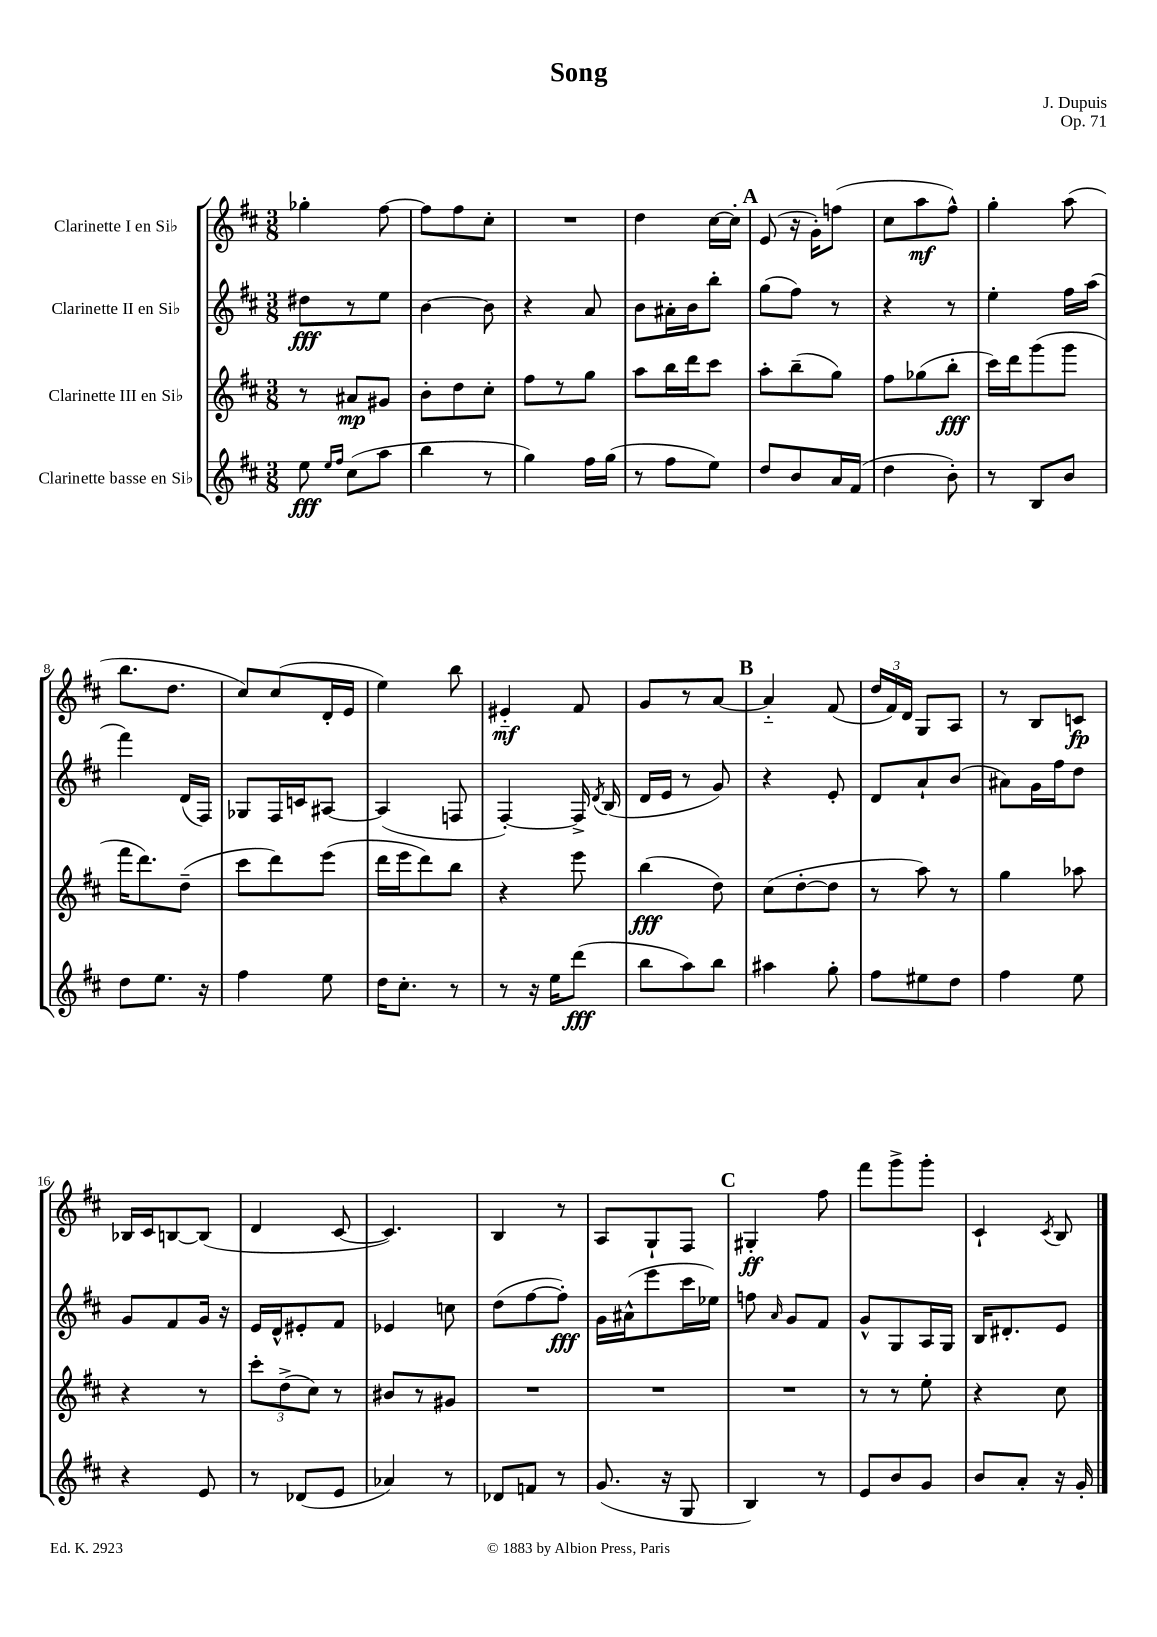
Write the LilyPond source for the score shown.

\header { title = "Song" composer = "J. Dupuis" opus = "Op. 71" }
<<
\new StaffGroup <<
\new Staff = "s0" \with { instrumentName = "Clarinette I en Sib" } {
    \clef treble \key d \major \numericTimeSignature \time 3/8
    \autoBeamOff ges''4-. fis''8~ |
    fis''8[ fis''8 cis''8]-. |
    R4. |
    d''4 cis''16[~ cis''16]-. |
    \mark \markup { \bold "A" } e'8( r16 g'16[-.) f''8]( |
    cis''8[ a''8\mf fis''8]-^) |
    g''4-. a''8( |
    b''8.[ d''8.] |
    cis''8[) cis''8( d'16-. e'16] |
    e''4) b''8 |
    eis'4-_\mf fis'8 |
    g'8[ r8 a'8]~ |
    \mark \markup { \bold "B" } a'4-_ fis'8( |
    \tuplet 3/2 { d''16[ fis'16) d'16] } g8[ a8] |
    r8 b8[ c'8]\fp |
    bes16[ cis'16 b8~ b8]( |
    d'4 cis'8~ |
    cis'4.) |
    b4 r8 |
    a8[ g8-! fis8] |
    \mark \markup { \bold "C" } gis4-.\ff fis''8 |
    fis'''8[ g'''8-> g'''8]-. |
    cis'4-! \acciaccatura { cis'8 } b8 \bar "|." |
}
\new Staff = "s1" \with { instrumentName = "Clarinette II en Sib" } {
    \clef treble \key d \major \numericTimeSignature \time 3/8
    \autoBeamOff dis''8[\fff r8 e''8] |
    b'4~ b'8 |
    r4 a'8 |
    b'8[ ais'16-. b'16 b''8]-. |
    \mark \markup { \bold "A" } g''8[( fis''8]) r8 |
    r4 r8 |
    e''4-. fis''16[ a''16]( |
    fis'''4) d'16[( fis16]) |
    ges8[ fis16 c'16 ais8]~ |
    ais4( f8 |
    fis4~-.) fis16-> \acciaccatura { d'8 } b16( |
    d'16[ e'16] r8 g'8) |
    \mark \markup { \bold "B" } r4 e'8-. |
    d'8[ a'8-! b'8]( |
    ais'8[) g'16 fis''16 d''8] |
    g'8[ fis'8 g'16] r16 |
    e'16[ d'16-^ eis'8-. fis'8] |
    ees'4 c''8 |
    d''8[( fis''8~ fis''8]-.\fff) |
    g'16[ ais'16-^( e'''8 cis'''16 ees''16]) |
    \mark \markup { \bold "C" } f''8 \grace { a'16 } g'8[ fis'8] |
    g'8[-^ g8 a16 g16] |
    b16[ dis'8.-. e'8] \bar "|." |
}
\new Staff = "s2" \with { instrumentName = "Clarinette III en Sib" } {
    \clef treble \key d \major \numericTimeSignature \time 3/8
    \autoBeamOff r8 ais'8[\mp gis'8] |
    b'8[-. d''8 cis''8]-. |
    fis''8[ r8 g''8] |
    a''8[ b''16 d'''16 cis'''8] |
    \mark \markup { \bold "A" } a''8[-. b''8--( g''8]) |
    fis''8[ ges''8( b''8]-.\fff |
    cis'''16[) d'''16 g'''8( g'''8] |
    fis'''16[ d'''8.) d''8]--( |
    cis'''8[ d'''8) e'''8]( |
    d'''16[ e'''16 d'''8) b''8] |
    r4 e'''8 |
    b''4\fff( d''8) |
    \mark \markup { \bold "B" } cis''8[( d''8~-. d''8] |
    r8 a''8) r8 |
    g''4 aes''8 |
    r4 r8 |
    \tuplet 3/2 { cis'''8[-. d''8->( cis''8]) } r8 |
    bis'8[ r8 gis'8] |
    R4. |
    R4. |
    \mark \markup { \bold "C" } R4. |
    r8 r8 e''8-. |
    r4 cis''8 \bar "|." |
}
\new Staff = "s3" \with { instrumentName = "Clarinette basse en Sib" } {
    \clef treble \key d \major \numericTimeSignature \time 3/8
    \autoBeamOff e''8\fff \grace { e''16[ fis''16] } cis''8[( a''8] |
    b''4 r8 |
    g''4) fis''16[ g''16]( |
    r8 fis''8[ e''8]) |
    \mark \markup { \bold "A" } d''8[ b'8 a'16 fis'16]( |
    d''4 b'8-.) |
    r8 b8[ b'8] |
    d''8[ e''8.] r16 |
    fis''4 e''8 |
    d''16[ cis''8.]-. r8 |
    r8 r16 e''16[ d'''8]\fff( |
    b''8[ a''8) b''8] |
    \mark \markup { \bold "B" } ais''4 g''8-. |
    fis''8[ eis''8 d''8] |
    fis''4 e''8 |
    r4 e'8 |
    r8 des'8[( e'8] |
    aes'4) r8 |
    des'8[ f'8] r8 |
    g'8.( r16 g8 |
    \mark \markup { \bold "C" } b4) r8 |
    e'8[ b'8 g'8] |
    b'8[ a'8]-. r16 g'16-. \bar "|." |
}
>>
>>
